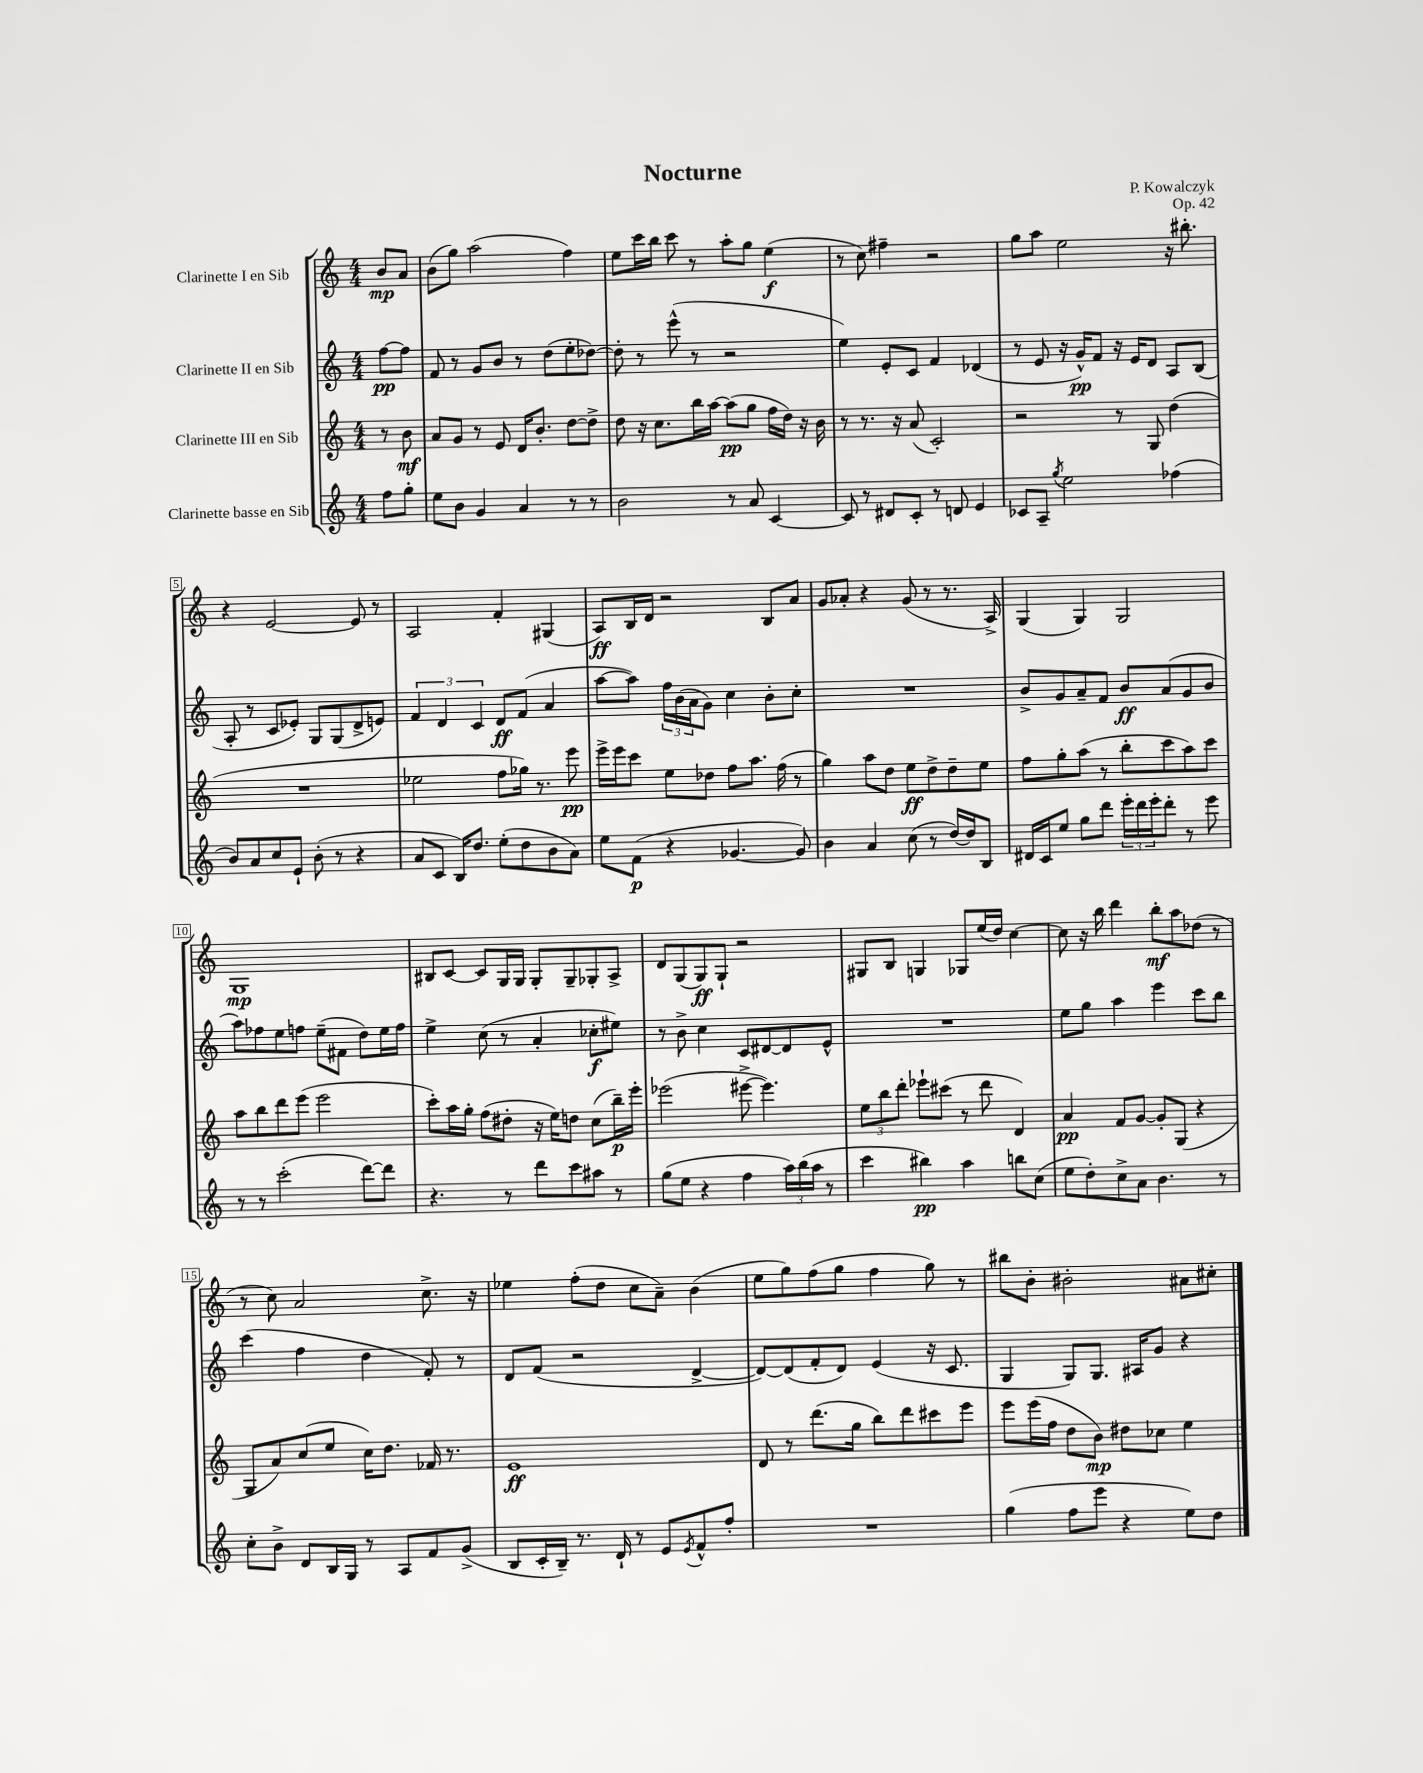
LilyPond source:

\header { title = "Nocturne" composer = "P. Kowalczyk" opus = "Op. 42" }
<<
\new StaffGroup <<
\new Staff = "s0" \with { instrumentName = "Clarinette I en Sib" } {
    \clef treble \key c \major \numericTimeSignature \time 4/4 \partial 4
    b'8\mp a'8 |
    b'8( g''8) a''2( f''4) |
    e''8 c'''16 b''16 c'''8 r8 a''8-. g''8 e''4\f( |
    r8 c''8) fis''4-- r2 |
    g''8 a''8 e''2 r16 bis''8.-. |
    r4 e'2~ e'8 r8 |
    a2 f'4-. gis4( |
    a8\ff) b16 d'16 r2 b8 a'8 |
    g'8 aes'8-. r4 g'8( r8 r8. a16->) |
    g4( g4) g2 |
    g1\mp |
    bis8 c'8~ c'8 g16 g16 g8-. g8-- ges8-. a8-> |
    d'8 g8( g8\ff) g8-! r2 |
    gis8 b8 g4 ges8 e''16( d''16) c''4~ |
    c''8 r16 b''16 d'''4 b''8-.\mf a''8 des''8( r8 |
    r8 c''8) a'2 c''8.-> r16 |
    ees''4 f''8-.( d''8 c''8 a'8--) b'4( |
    e''8 g''8) f''8( g''8 f''4 g''8) r8 |
    bis''8 b'8-. bis'2-. ais'8 cis''8-. \bar "|." |
}
\new Staff = "s1" \with { instrumentName = "Clarinette II en Sib" } {
    \clef treble \key c \major \numericTimeSignature \time 4/4 \partial 4
    f''8~\pp f''8 |
    f'8 r8 g'8 b'8 r8 d''8( e''8-. des''8~) |
    des''8-. r8 e'''8-^( r8 r2 |
    e''4) e'8-. c'8 f'4 des'4( |
    r8 e'8 r16 g'16-^\pp) f'8 r16 e'16 d'8 a8 b8( |
    a8-. r8 c'8 ees'8-.) g8 g8( d'8-> e'8) |
    \tuplet 3/2 { f'4 d'4 c'4 } d'8\ff f'8( a'4 |
    a''8~ a''8) \tuplet 3/2 { f''16 b'16( a'16 } g'8) c''4 b'8-. c''8-. |
    R1 |
    b'8-> g'8 a'8-- f'8 b'8\ff a'8( g'8 b'8 |
    a''8) fes''8 e''8 f''8 e''8--( fis'8 d''8) e''16 f''16 |
    e''4-> c''8( r8 a'4-. ces''8-.\f eis''8) |
    r8 b'8-> c''4 c'8 dis'8~ dis'8 e'8-^ |
    R1 |
    e''8 g''8 a''4 e'''4 c'''8 b''8 |
    c'''4( f''4 d''4 f'8-.) r8 |
    d'8 f'8( r2 d'4~-> |
    d'8~) d'8( f'8-. d'8) e'4( r16 c'8. |
    g4 g8) g8. ais16 g'8 r4 \bar "|." |
}
\new Staff = "s2" \with { instrumentName = "Clarinette III en Sib" } {
    \clef treble \key c \major \numericTimeSignature \time 4/4 \partial 4
    r8 b'8\mf |
    a'8 g'8 r8 e'8 d'16 b'8.-. d''8~ d''8-> |
    d''8 r16 c''8. b''16 a''16~ a''8\pp( g''8 f''16 d''16) r16 b'16 |
    r8 r8. r16 a'8( c'2-.) |
    r2 r8 g8 d''4( |
    R1 |
    ees''2 f''8 ges''16) r8. e'''8\pp |
    e'''16-> e'''16 c'''8 e''8 des''8 f''8 a''8. f''16( r8 |
    g''4) a''8 d''8 e''8\ff d''8-> d''8-- e''8 |
    f''8 g''8-. a''8( r8 b''8-. c'''8 a''8) c'''8 |
    a''8 b''8 d'''8 e'''8( e'''2 |
    c'''8-.) a''16 g''16-. f''8( dis''8-. r16 e''16) d''8 c''8( b''16--\p) e'''16-. |
    ees'''2( eis'''8~-> eis'''4.) |
    \tuplet 3/2 { e''8 b''8 d'''8-. } ees'''8-! cis'''8( r8 d'''8 d'4) |
    a'4\pp f'8 g'8~ g'8-. g8( r4 |
    g8 a'8) c''8( e''8 c''16) d''8. fes'16 r8. |
    e'1\ff |
    d'8 r8 d'''8.( g''16 b''8) d'''8 cis'''8 e'''8 |
    e'''8 e'''16( f''16 d''8 b'8\mp) dis''8 ces''8 e''4 \bar "|." |
}
\new Staff = "s3" \with { instrumentName = "Clarinette basse en Sib" } {
    \clef treble \key c \major \numericTimeSignature \time 4/4 \partial 4
    f''8 g''8-. |
    e''8 b'8 g'4 a'4 r8 r8 |
    b'2 r8 a'8 c'4~ |
    c'8 r8 dis'8 c'8-. r8 d'8 e'4 |
    ces'8 a8-- \acciaccatura { g''8 } e''2 fes''4( |
    b'8) a'8 c''8 e'8-! b'8-.( r8 r4 |
    a'8 c'8 b16) d''8. e''8-.( d''8 b'8 a'8) |
    e''8 f'8\p( r4 ges'4.~ ges'8) |
    b'4 a'4 c''8( r8 d''16~) d''16 b8 |
    dis'16 c'16 e''8 g''8 d'''8 \tuplet 3/2 { e'''16-. d'''16 e'''16-. } d'''8-. r8 e'''8 |
    r8 r8 c'''2-.( d'''8~) d'''8 |
    r4. r8 d'''8 c'''8 ais''8 r8 |
    g''8( e''8 r4 f''4 \tuplet 3/2 { a''16) b''16( a''16 } r8 |
    c'''4 bis''4\pp) a''4 b''8 c''8( |
    e''8 d''8-.) c''8-> a'8 b'4. r8 |
    c''8-. b'8-> d'8 b16 g16 r8 a8 f'8 g'8->( |
    b8 c'16-. b16--) r8. d'16-! r8 e'8 \acciaccatura { e'8 } f'8-^ f''8-. |
    R1 |
    g''4( f''8 e'''8 r4 e''8) d''8 \bar "|." |
}
>>
>>
\layout { \context { \Score \override BarNumber.stencil = #(make-stencil-boxer 0.1 0.3 ly:text-interface::print) } }
